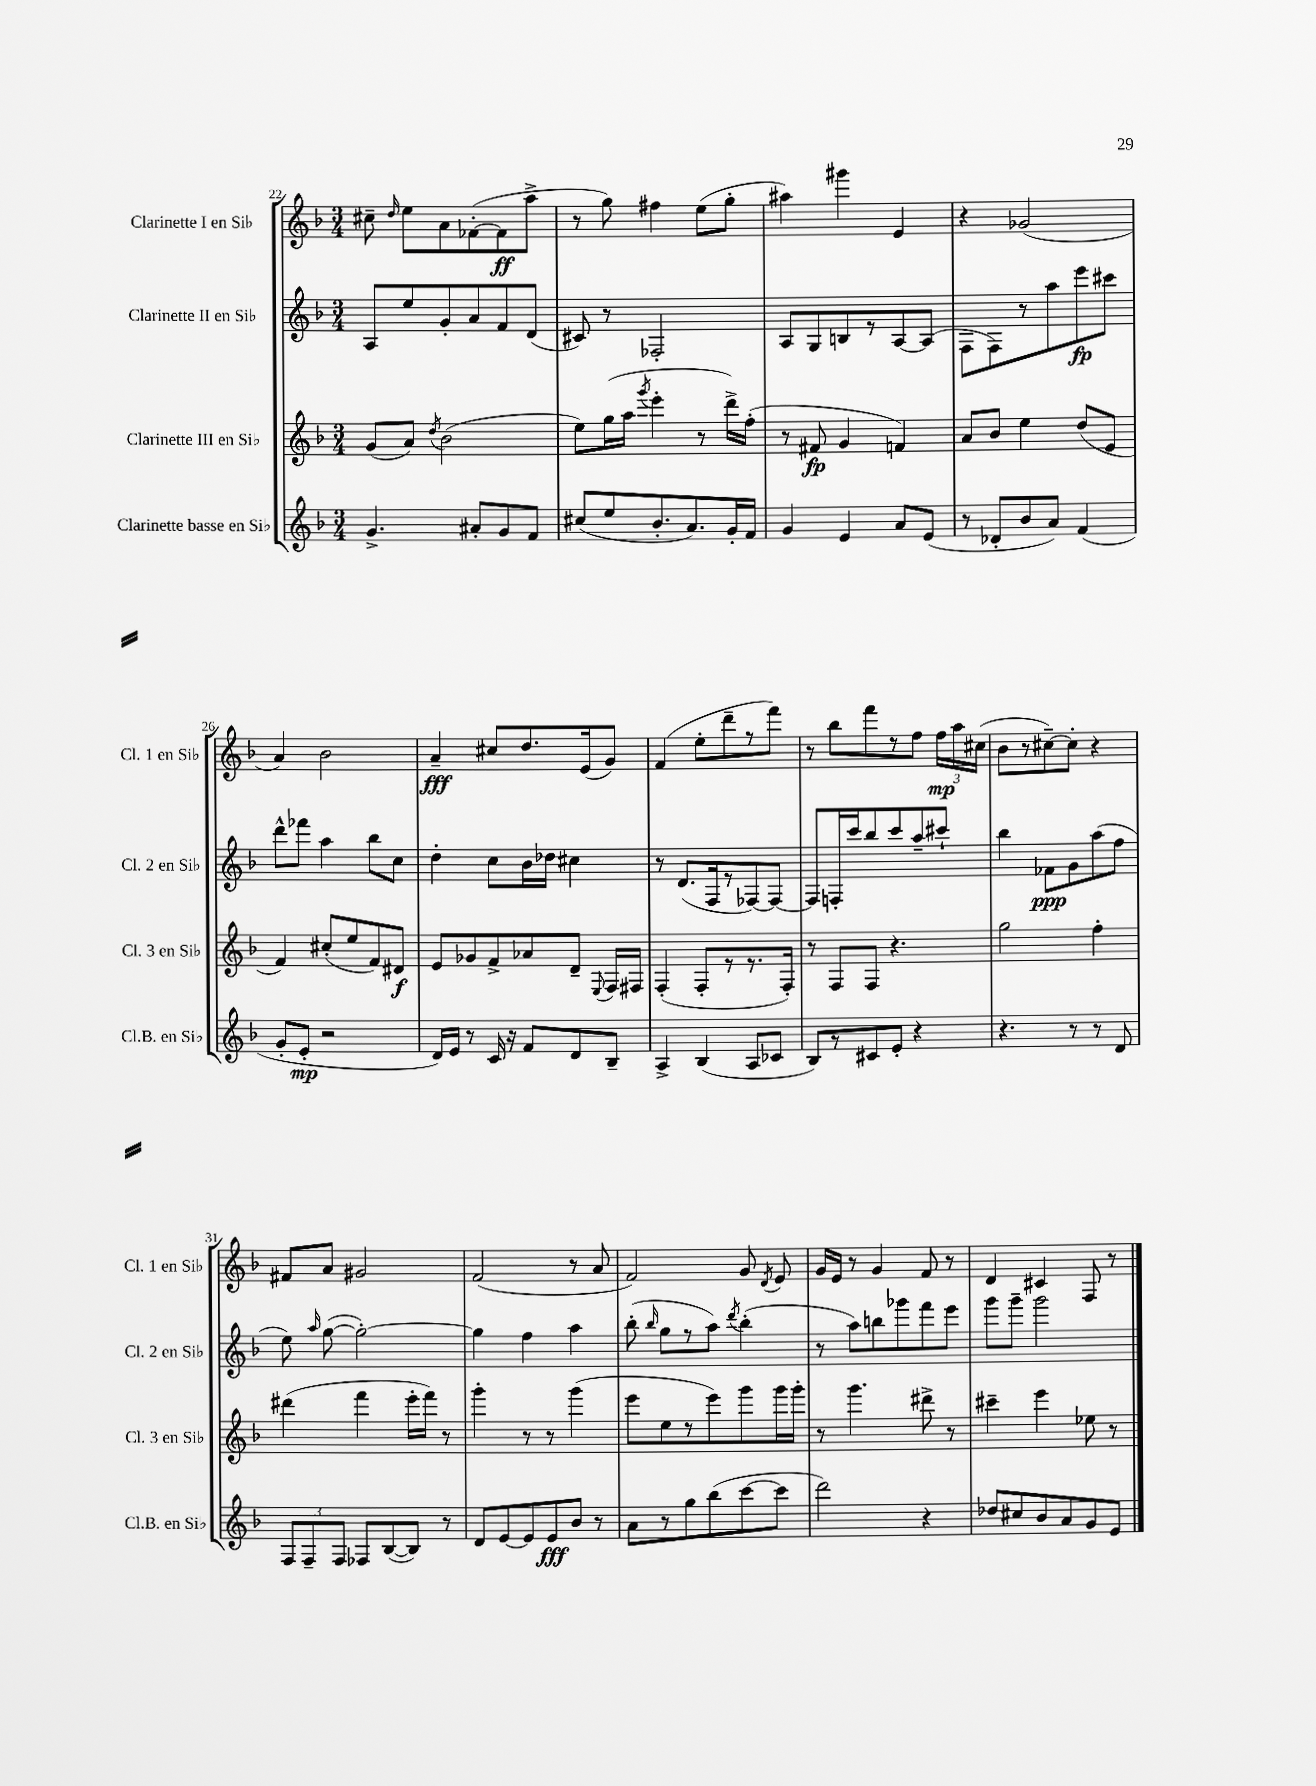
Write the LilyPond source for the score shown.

<<
\new StaffGroup <<
\new Staff = "s0" \with { instrumentName = "Clarinette I en Sib" shortInstrumentName = "Cl. 1 en Sib" } {
    \clef treble \key f \major \numericTimeSignature \time 3/4
    \autoBeamOff cis''8-- \grace { d''16 } e''8[ a'8 fes'8~-.( fes'8\ff a''8]-> |
    r8 g''8) fis''4 e''8[( g''8]-. |
    ais''4) gis'''4 e'4 |
    r4 ges'2( |
    a'4) bes'2 |
    a'4--\fff cis''8[ d''8. e'16( g'8]) |
    f'4( e''8[-. d'''8-- r8 f'''8]) |
    r8 bes''8[ f'''8 r8 f''8] \tuplet 3/2 { f''16[\mp a''16 cis''16]( } |
    bes'8[ r8 cis''8~--) cis''8]-. r4 |
    fis'8[ a'8] gis'2 |
    f'2( r8 a'8 |
    f'2) g'8 \acciaccatura { d'8 } e'8 |
    g'16[ e'16] r8 g'4 f'8 r8 |
    d'4 cis'4 f8 r8 \bar "|." |
}
\new Staff = "s1" \with { instrumentName = "Clarinette II en Sib" shortInstrumentName = "Cl. 2 en Sib" } {
    \clef treble \key f \major \numericTimeSignature \time 3/4
    \autoBeamOff a8[ e''8 g'8-. a'8 f'8 d'8]( |
    cis'8) r8 fes2-. |
    a8[ g8 b8 r8 a8~ a8]( |
    f8[ f8) r8 a''8 e'''8\fp cis'''8] |
    d'''8[-^ fes'''8] a''4 bes''8[ c''8] |
    d''4-. c''8[ bes'16 des''16] cis''4 |
    r8 d'8.[( f16 r8 fes8~) fes8]~ |
    fes8[ f16-. c'''16 bes''8 c'''8 a''8-- cis'''8]-! |
    bes''4 fes'8[\ppp g'8 a''8( f''8] |
    e''8) \grace { a''16 } g''8~( g''2~-.) |
    g''4 f''4 a''4 |
    bes''8-.( \grace { bes''16 } g''8[ r8 a''8]) \acciaccatura { d'''8 } bes''4-.( |
    r8 a''8[) b''8 ges'''8 f'''8 e'''8] |
    g'''8[ g'''8]-- g'''2 \bar "|." |
}
\new Staff = "s2" \with { instrumentName = "Clarinette III en Sib" shortInstrumentName = "Cl. 3 en Sib" } {
    \clef treble \key f \major \numericTimeSignature \time 3/4
    \autoBeamOff g'8[( a'8]) \acciaccatura { d''8 } bes'2( |
    e''8[) g''16( a''16] \acciaccatura { g'''8 } e'''4-. r8 d'''16[->) f''16]-.( |
    r8 fis'8\fp g'4 f'4) |
    a'8[ bes'8] e''4 d''8[( e'8] |
    f'4) cis''8[-.( e''8 f'8) dis'8]\f |
    e'8[ ges'8 f'8-> aes'8 d'8]-- \appoggiatura { e8 } f16[ fis16] |
    f4-.( f8[-. r8 r8. f16]-.) |
    r8 f8[ f8] r4. |
    g''2 f''4-. |
    dis'''4( f'''4 e'''16[-. f'''16]) r8 |
    g'''4-. r8 r8 g'''4( |
    e'''8[ e''8 r8 e'''8) g'''8 g'''16 g'''16]-. |
    r8 g'''4. dis'''8-> r8 |
    cis'''4-- e'''4 ees''8 r8 \bar "|." |
}
\new Staff = "s3" \with { instrumentName = "Clarinette basse en Sib" shortInstrumentName = "Cl.B. en Sib" } {
    \clef treble \key f \major \numericTimeSignature \time 3/4
    \autoBeamOff g'4.-> ais'8[-. g'8 f'8] |
    cis''8[( e''8 bes'8.-. a'8.) g'16-. f'16] |
    g'4 e'4 a'8[ e'8]( |
    r8 des'8[-. bes'8 a'8]) f'4( |
    g'8[-. e'8]-.\mp r2 |
    d'16[) e'16] r8 c'16 r16 f'8[ d'8 bes8]-- |
    a4-> bes4( a8[ ces'8] |
    bes8[) r8 cis'8 e'8]-. r4 |
    r4. r8 r8 d'8 |
    \tuplet 3/2 { f8[ f8-- f8] } fes8[ bes8~( bes8]) r8 |
    d'8[ e'8~ e'8 e'8\fff bes'8] r8 |
    a'8[ r8 g''8 bes''8( c'''8~ c'''8] |
    d'''2) r4 |
    des''8[ cis''8 bes'8 a'8 g'8 e'8] \bar "|." |
}
>>
>>
\layout { \context { \Score currentBarNumber = #22 } }
